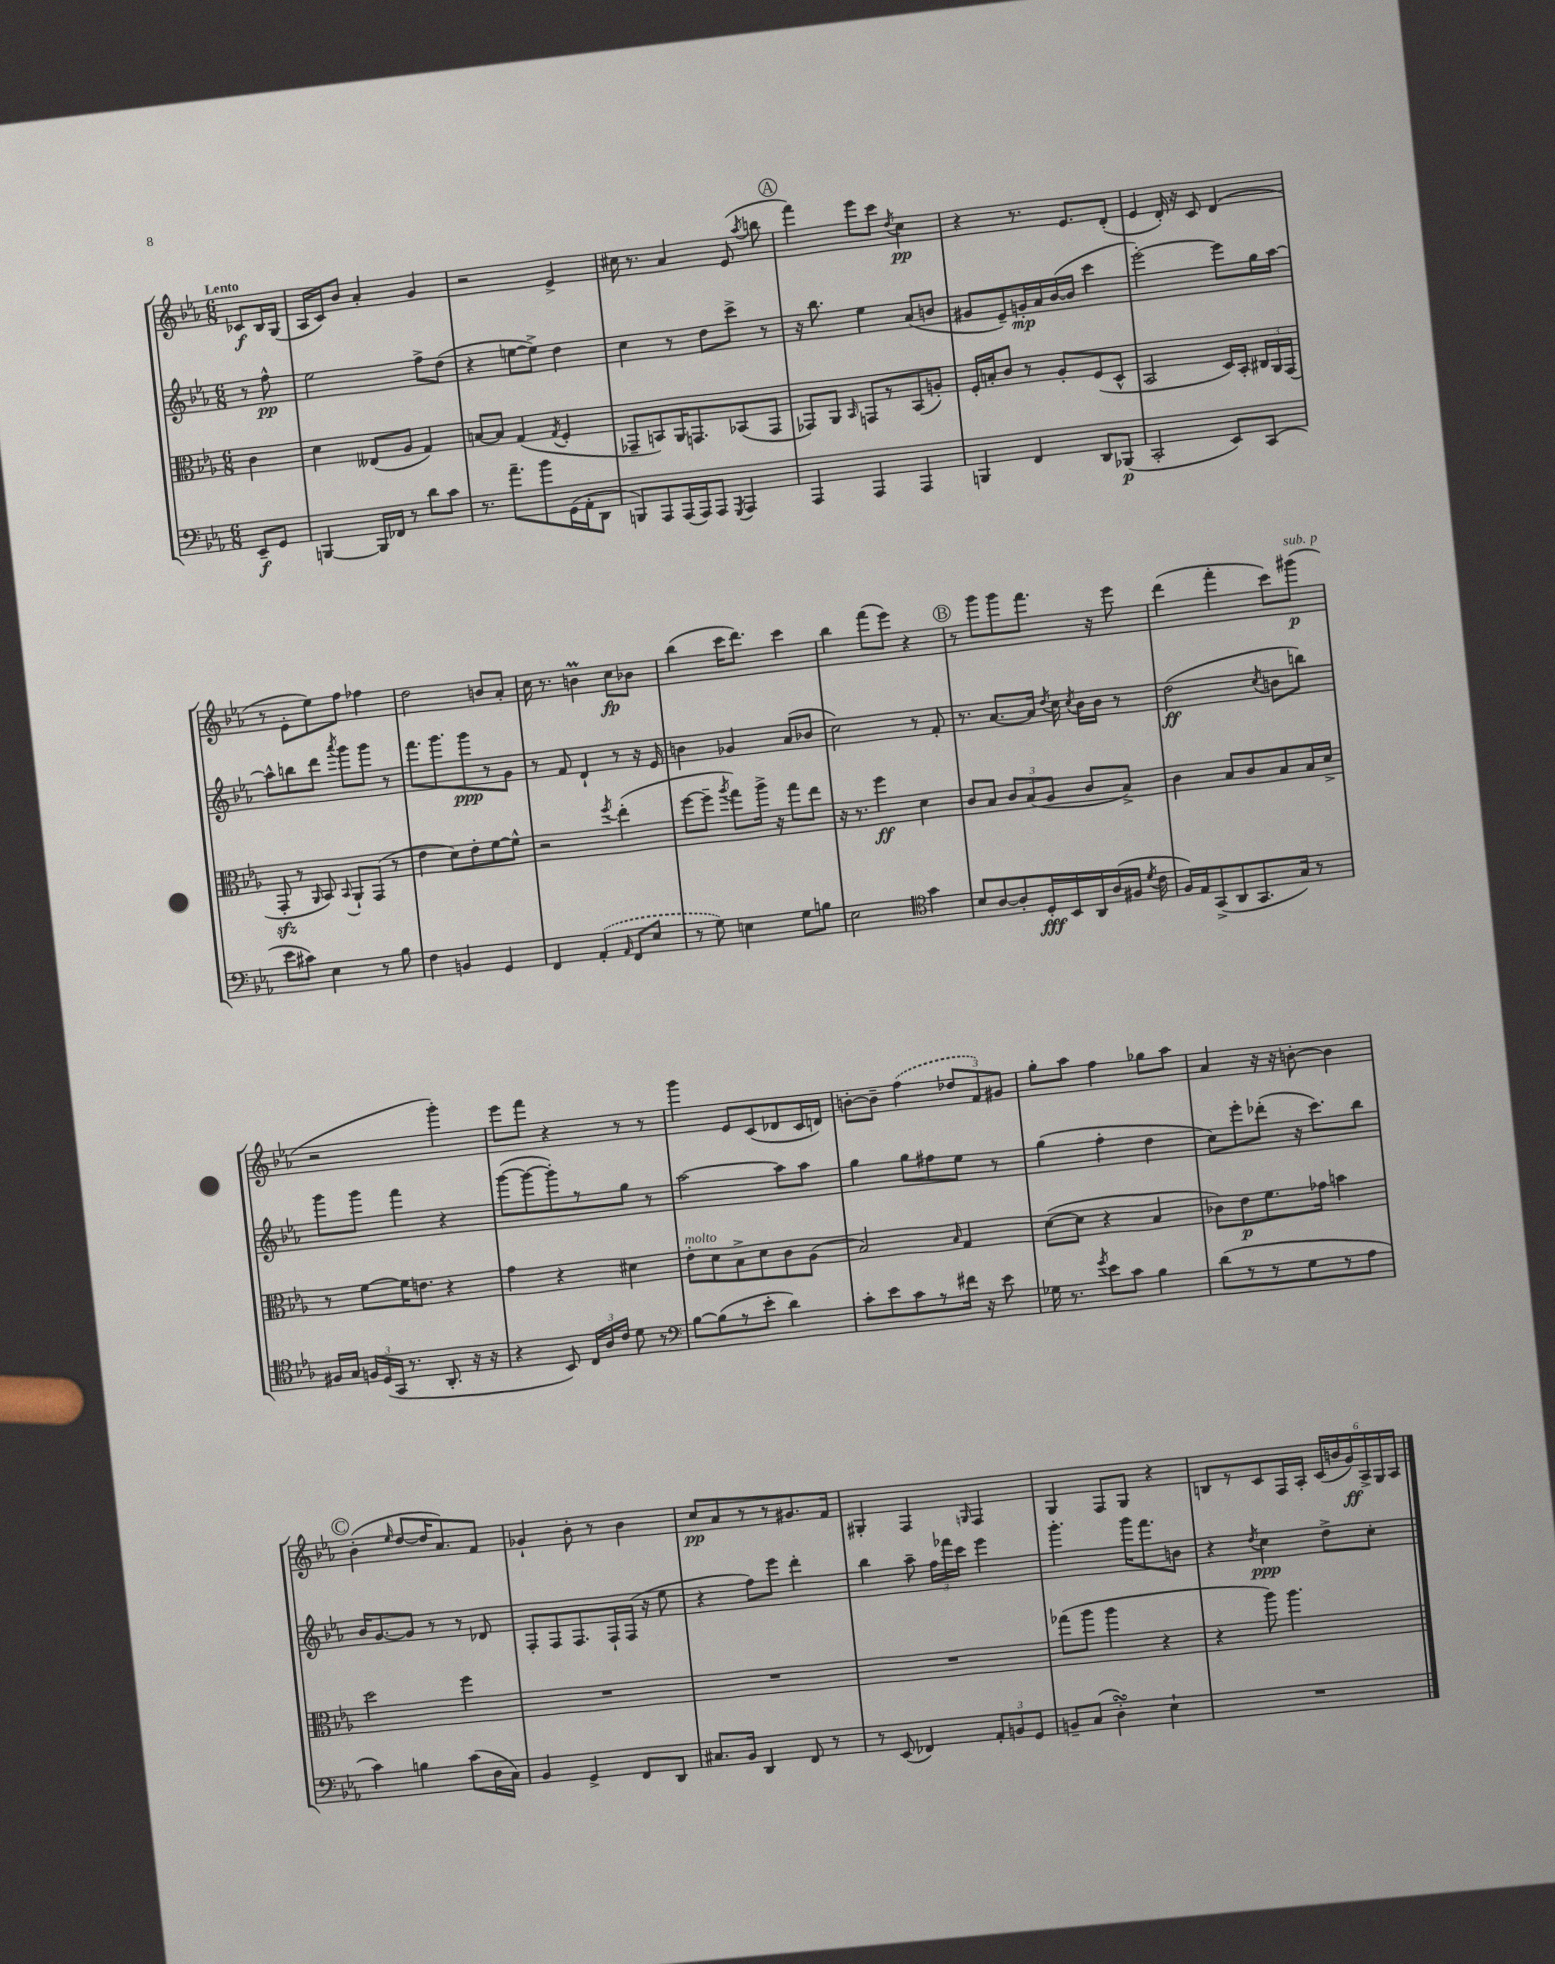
<<
\new StaffGroup <<
\new Staff = "s0" {
    \clef treble \key ees \major \numericTimeSignature \time 6/8 \partial 4 \tempo "Lento"
    \autoBeamOff ces'8[\f bes16 g16]( |
    aes16[ c'16) bes'8] aes'4-. g'4 |
    r2 ees'4-> |
    cis''16 r8. aes'4 ees'8( \acciaccatura { aes''8 } b''8 |
    \mark \markup { \circle "A" } f'''4) ees'''8[ c'''8] \acciaccatura { d''8 } c''4\pp |
    r4 r8. ees'8.[ d'8]-.( |
    ees'4 d'16-.) r16 c'8 d'4( |
    r8 ees'8[-. ees''8) f''8] fes''4 |
    d''2 b'8[ aes'8]-. |
    c''16 r8. b'4\prall c''8[\fp bes'8] |
    bes''4( c'''16[ d'''8.]) c'''4 |
    bes''4 f'''8[( ees'''8]) r4 |
    \mark \markup { \circle "B" } r8 g'''8[ g'''8 f'''8.] r16 ees'''8 |
    d'''4( f'''4-. c'''8[) gis'''8]\p^\markup { \italic "sub. p" }( |
    r2 g'''4-.) |
    ees'''8[ f'''8] r4 r8 r8 |
    g'''4 ees'8[ c'8( des'8 c'16 d'16]) |
    b'8[~-. b'8]-- \once \slurDashed f''4( \tuplet 3/2 { des''8[ f'8) gis'8] } |
    g''8[-. aes''8] f''4 ges''8[ aes''8] |
    aes'4 r16 r16 b'8~-. b'4 |
    \mark \markup { \circle "C" } bes'4-.( \grace { ees''16 } d''8[~ d''16 aes'8.) f'8] |
    ges'4-! bes'8-. r8 bes'4 |
    c''8[\pp aes'8 r8 r8 gis'8. f'16] |
    gis4-. f4 \grace { g16 } f4 |
    g4 f8[ g8] r4 |
    b8[ r8 c'8 f16 aes16]-. \tuplet 6/4 { c'16[( b'16 g'16\ff) aes16-> g16 aes16] } \bar "|." |
}
\new Staff = "s1" {
    \clef treble \key ees \major \numericTimeSignature \time 6/8 \partial 4
    \autoBeamOff r8 f''8-^\pp |
    ees''2 f''8[-> d''8]( |
    r4 e''8[~ e''8]->) d''4 |
    c''4 r8 d''8[ c'''8]-> r8 |
    \mark \markup { \circle "A" } r16 bes''8. ees''4 aes'8[( b'8] |
    gis'8[ ees'8--) g'16-.\mp aes'16 bes'16~( bes'16] c'''4 |
    ees'''2~-.) ees'''8[ g''16 aes''16]~ |
    aes''8[-^ b''8 d'''8] \acciaccatura { aes'''8 } g'''8[ g'''8] r8 |
    f'''8.[ g'''8. g'''8\ppp r8 g'8] |
    r8 f'8 d'4-! r8 r16 ees'16 |
    b'4 ges'4 aes'8[( bes'8] |
    c''2) r8 f'8-. |
    \mark \markup { \circle "B" } r8. aes'8.[~ aes'16] \acciaccatura { d''8 } c''16 \acciaccatura { c''8 } bes'16[ bes'16] r8 |
    d''2\ff( \acciaccatura { c''8 } b'8[ b''8]) |
    g'''8[ g'''8] f'''4 r4 |
    g'''8[~( g'''8~ g'''8-.) r8 g''8] r8 |
    aes''2~ aes''8[ aes''8] |
    g''4 g''8[ fis''8 ees''8] r8 |
    g''4( f''4-. d''4 |
    c''8[) ees'''8-. des'''8]-.( r16 c'''8.[) bes''8] |
    \mark \markup { \circle "C" } bes'16[ g'8.~ g'8] r8 r8 des'8 |
    f8[-. f8 f8. f16-! f16]( r16 ees''8 |
    r4 f''8[) ees'''8] d'''4-. |
    bes''4 aes''8-- \tuplet 3/2 { f''16[ fes'''16 c'''16] } ees'''4 |
    g'''4.-. g'''16[ f'''8. b'8] |
    r4 \acciaccatura { d''8 } c''4\ppp d''8[-> c''8]-. \bar "|." |
}
\new Staff = "s2" {
    \clef alto \key ees \major \numericTimeSignature \time 6/8 \partial 4
    \autoBeamOff c'4 |
    d'4 eeses8[( aes8] g4) |
    b8[~ b8] g4( \acciaccatura { g8 } f4-. |
    ges,8[-- b,8) aes,16 g,8. bes,8( g,8] |
    \mark \markup { \circle "A" } ges,8[) aes,8] \grace { bes,16 } g,8[ r8 bes,8( a8]-.) |
    f16[-. b16-. c'8] r8 aes8[-. f8( d8]-^ |
    bes,2 d16[) bes,16]-. \tuplet 3/2 { cis16[ aes,16 g,16]( } |
    g,8-.\sfz r8 \grace { aes,16 } bes,8) \appoggiatura { bes,8 } aes,8[-! g,8]( r8 |
    ees'4 d'8[) ees'8-. f'8~ f'8]-^ |
    r2 \acciaccatura { f''8 } ees''4-.( |
    f''8[~ f''8]-- \acciaccatura { aes''8 } g''8[) aes''16]-> r16 g''8[ ees''8] |
    r16 r8. f''4\ff d'4 |
    \mark \markup { \circle "B" } c'8[ bes8] \tuplet 3/2 { c'8[ bes8( aes8] } c'8[ bes8]->) |
    c'4 bes8[ c'8 bes8 bes16 d'16]-> |
    r8 f'8[~ f'16 e'8.] r4 |
    g'4 r4 dis'4 |
    ees'8[-.^\markup { \italic "molto" } d'8 bes8-> d'8 c'8 aes8]( |
    bes2) \grace { bes16 } g4 |
    d'8[~( d'8] r4 bes4 |
    ces'8[) ees'8\p f'8. ges'16] b'4 |
    \mark \markup { \circle "C" } d''2 f''4 |
    R2. |
    R2. |
    R2. |
    ges''8[( aes''8] aes''4 r4 |
    r4 aes''8) aes''4. \bar "|." |
}
\new Staff = "s3" {
    \clef bass \key ees \major \numericTimeSignature \time 6/8 \partial 4
    \autoBeamOff ees,8[--\f g,8] |
    b,,4~ b,,16[ fes,16] r8 d'8[ c'8] |
    r8. aes'8.[-- bes'8 g,16( aes,16-. d,8] |
    b,,8[) aes,,8 aes,,16( aes,,16) aes,,8] \acciaccatura { g,,8 } aes,,4 |
    \mark \markup { \circle "A" } aes,,4 aes,,4 aes,,4 |
    b,,4 f,4 d,8[ bes,,8]\p( |
    c,2-. ees,8[) c,8]( |
    ees'8[ cis'8]) ees4 r8 bes8 |
    f4 b,4 g,4 |
    f,4 \once \slurDashed aes,4-.( \grace { aes,16 } f,8[ ees8] |
    r8 g8) e4 g8[ b8] |
    ees2 \clef tenor g'4 |
    \mark \markup { \circle "B" } bes8[ aes8~ aes8-. d16-.\fff bes,16 aes,16 aes16( fis16] \acciaccatura { d'8 } c'16 |
    f16[) ees16 g,8->( aes,8 g,8. g16]) r8 |
    fis16[ g16] \tuplet 3/2 { f16[ d16( g,16] } r8. aes,8.-. r16 r16 |
    r4 bes,8) \tuplet 3/2 { c16[ aes16 c'16] } d'8 r8 |
    \clef bass bes8[~ bes8( r8 ees'8]-. d'4) |
    c'8[-. ees'8 c'8 r8 fis'16] r16 ees'8 |
    ges16 r8. \acciaccatura { g'8 } ees'8[ c'8] bes4 |
    d'8[( r8 r8 g8 r8 aes8] |
    \mark \markup { \circle "C" } c'4) b4 c'8[( d16 c16]) |
    bes,4 g,4-> f,8[ d,8] |
    cis8.[ bes,16] d,4 f,8 r8 |
    r8 ees,8( fes,4) \tuplet 3/2 { aes,8[-. b,8 g,8] } |
    b,8[-- c8]( d4-.\turn) ees4-! |
    R2. \bar "|." |
}
>>
>>
\layout { \context { \Score \remove "Bar_number_engraver" } }
